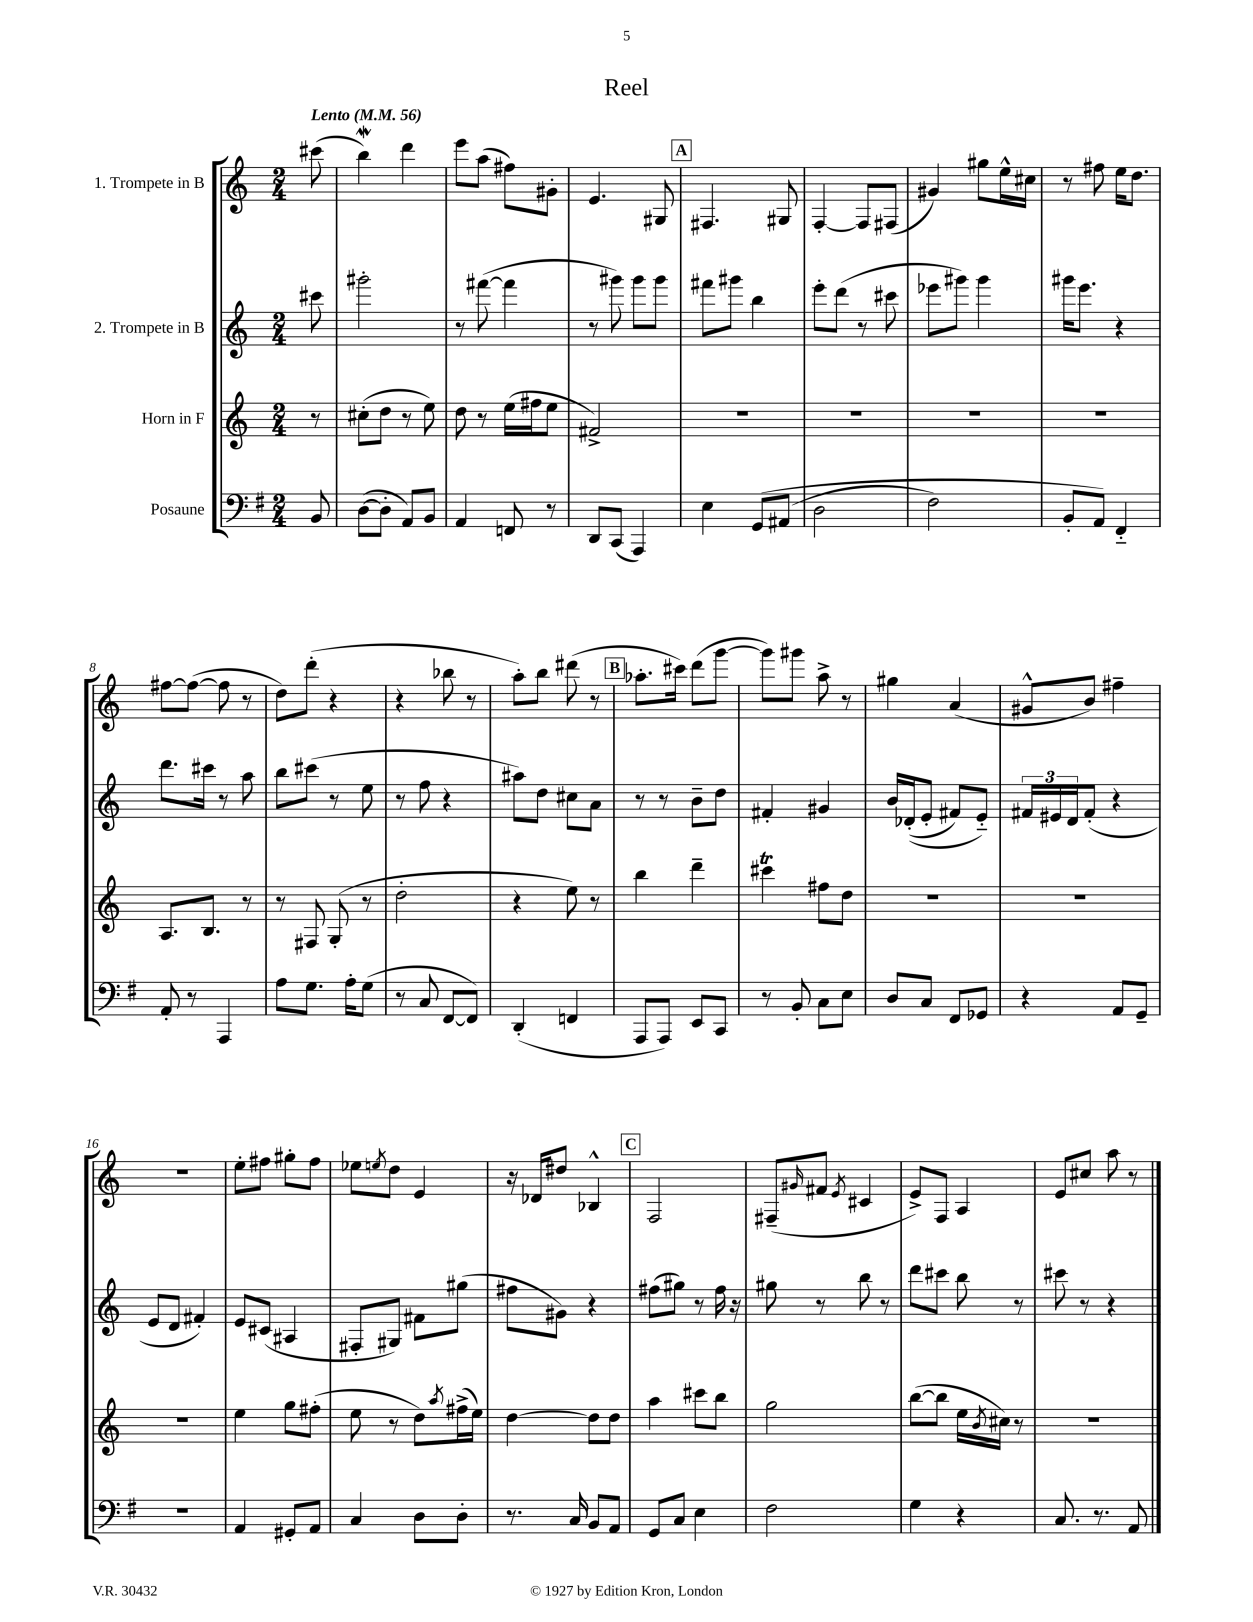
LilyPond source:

\header { title = "Reel" }
<<
\new StaffGroup <<
\new Staff = "s0" \with { instrumentName = "1. Trompete in B" } {
    \clef treble \key c \major \numericTimeSignature \time 2/4 \partial 8 \tempo "Lento" 4 = 56
    cis'''8( |
    b''4\mordent) d'''4 |
    e'''8 a''8( fis''8) gis'8-. |
    e'4. gis8 |
    \mark \markup { \box "A" } fis4. gis8 |
    f4~-. f8 fis8( |
    gis'4) gis''8 e''16-^ cis''16 |
    r8 fis''8 e''16 d''8. |
    fis''8~ fis''8~( fis''8 r8 |
    d''8) d'''8-.( r4 |
    r4 bes''8 r8 |
    a''8-.) b''8 dis'''8( r8 |
    \mark \markup { \box "B" } aes''8.-. cis'''16) d'''8( g'''8~ |
    g'''8) gis'''8 a''8-> r8 |
    gis''4 a'4( |
    gis'8-^ b'8) fis''4-- |
    R2 |
    e''8-. fis''8 gis''8-. fis''8 |
    ees''8 \acciaccatura { e''8 } d''8 e'4 |
    r16 des'16 dis''8 bes4-^ |
    \mark \markup { \box "C" } f2 |
    fis8--( \grace { gis'16 } fis'8 \acciaccatura { e'8 } cis'4 |
    e'8->) f8 a4 |
    e'8 cis''8 a''8 r8 \bar "|." |
}
\new Staff = "s1" \with { instrumentName = "2. Trompete in B" } {
    \clef treble \key c \major \numericTimeSignature \time 2/4 \partial 8
    cis'''8 |
    gis'''2-. |
    r8 fis'''8~( fis'''4 |
    r8 gis'''8) gis'''8 gis'''8 |
    \mark \markup { \box "A" } fis'''8 gis'''8 b''4 |
    e'''8-. d'''8( r8 cis'''8 |
    ees'''8 gis'''8) gis'''4 |
    gis'''16 e'''8. r4 |
    d'''8. cis'''16 r8 a''8 |
    b''8 cis'''8( r8 e''8 |
    r8 f''8 r4 |
    ais''8) d''8 cis''8 a'8 |
    \mark \markup { \box "B" } r8 r8 b'8-- d''8 |
    fis'4-. gis'4 |
    b'16 des'16-.(\( e'8-. fis'8) e'8-_\) |
    \tuplet 3/2 { fis'16 eis'16 d'16 } fis'8-.( r4 |
    e'8 d'8 fis'4-.) |
    e'8 cis'8( ais4 |
    fis8-. gis8) fis'8 gis''8( |
    fis''8 gis'8) r4 |
    \mark \markup { \box "C" } fis''8( gis''8) r8 fis''16 r16 |
    gis''8 r8 b''8 r8 |
    d'''8 cis'''8 b''8 r8 |
    cis'''8 r8 r4 \bar "|." |
}
\new Staff = "s2" \with { instrumentName = "Horn in F" } {
    \clef treble \key c \major \numericTimeSignature \time 2/4 \partial 8
    r8 |
    cis''8-.( d''8 r8 e''8) |
    d''8 r8 e''16( fis''16 e''8 |
    fis'2->) |
    \mark \markup { \box "A" } R2 |
    R2 |
    R2 |
    R2 |
    a8. b8. r8 |
    r8 fis8 g8-.( r8 |
    d''2-. |
    r4 e''8) r8 |
    \mark \markup { \box "B" } b''4 d'''4-- |
    cis'''4\trill fis''8 d''8 |
    R2 |
    R2 |
    R2 |
    e''4 g''8 fis''8-.( |
    e''8 r8 d''8) \acciaccatura { a''8 } fis''16->( e''16) |
    d''4~ d''8 d''8 |
    \mark \markup { \box "C" } a''4 cis'''8 b''8 |
    g''2 |
    b''8~( b''8 e''16 \acciaccatura { b'8 } cis''16) r8 |
    R2 \bar "|." |
}
\new Staff = "s3" \with { instrumentName = "Posaune" } {
    \clef bass \key g \major \numericTimeSignature \time 2/4 \partial 8
    b,8 |
    d8~( d8-. a,8) b,8 |
    a,4 f,8 r8 |
    d,8 c,8( a,,4) |
    \mark \markup { \box "A" } e4 g,8\( ais,8( |
    d2 |
    fis2) |
    b,8-. a,8\) fis,4-_ |
    a,8-. r8 a,,4 |
    a8 g8. a16-. g8( |
    r8 c8 fis,8~ fis,8) |
    d,4-.( f,4 |
    \mark \markup { \box "B" } a,,8 a,,8) e,8 c,8 |
    r8 b,8-. c8 e8 |
    d8 c8 fis,8 ges,8 |
    r4 a,8 g,8-- |
    R2 |
    a,4 gis,8-. a,8 |
    c4 d8 d8-. |
    r8. c16 b,8 a,8 |
    \mark \markup { \box "C" } g,8 c8 e4 |
    fis2 |
    g4 r4 |
    c8. r8. a,8 \bar "|." |
}
>>
>>
